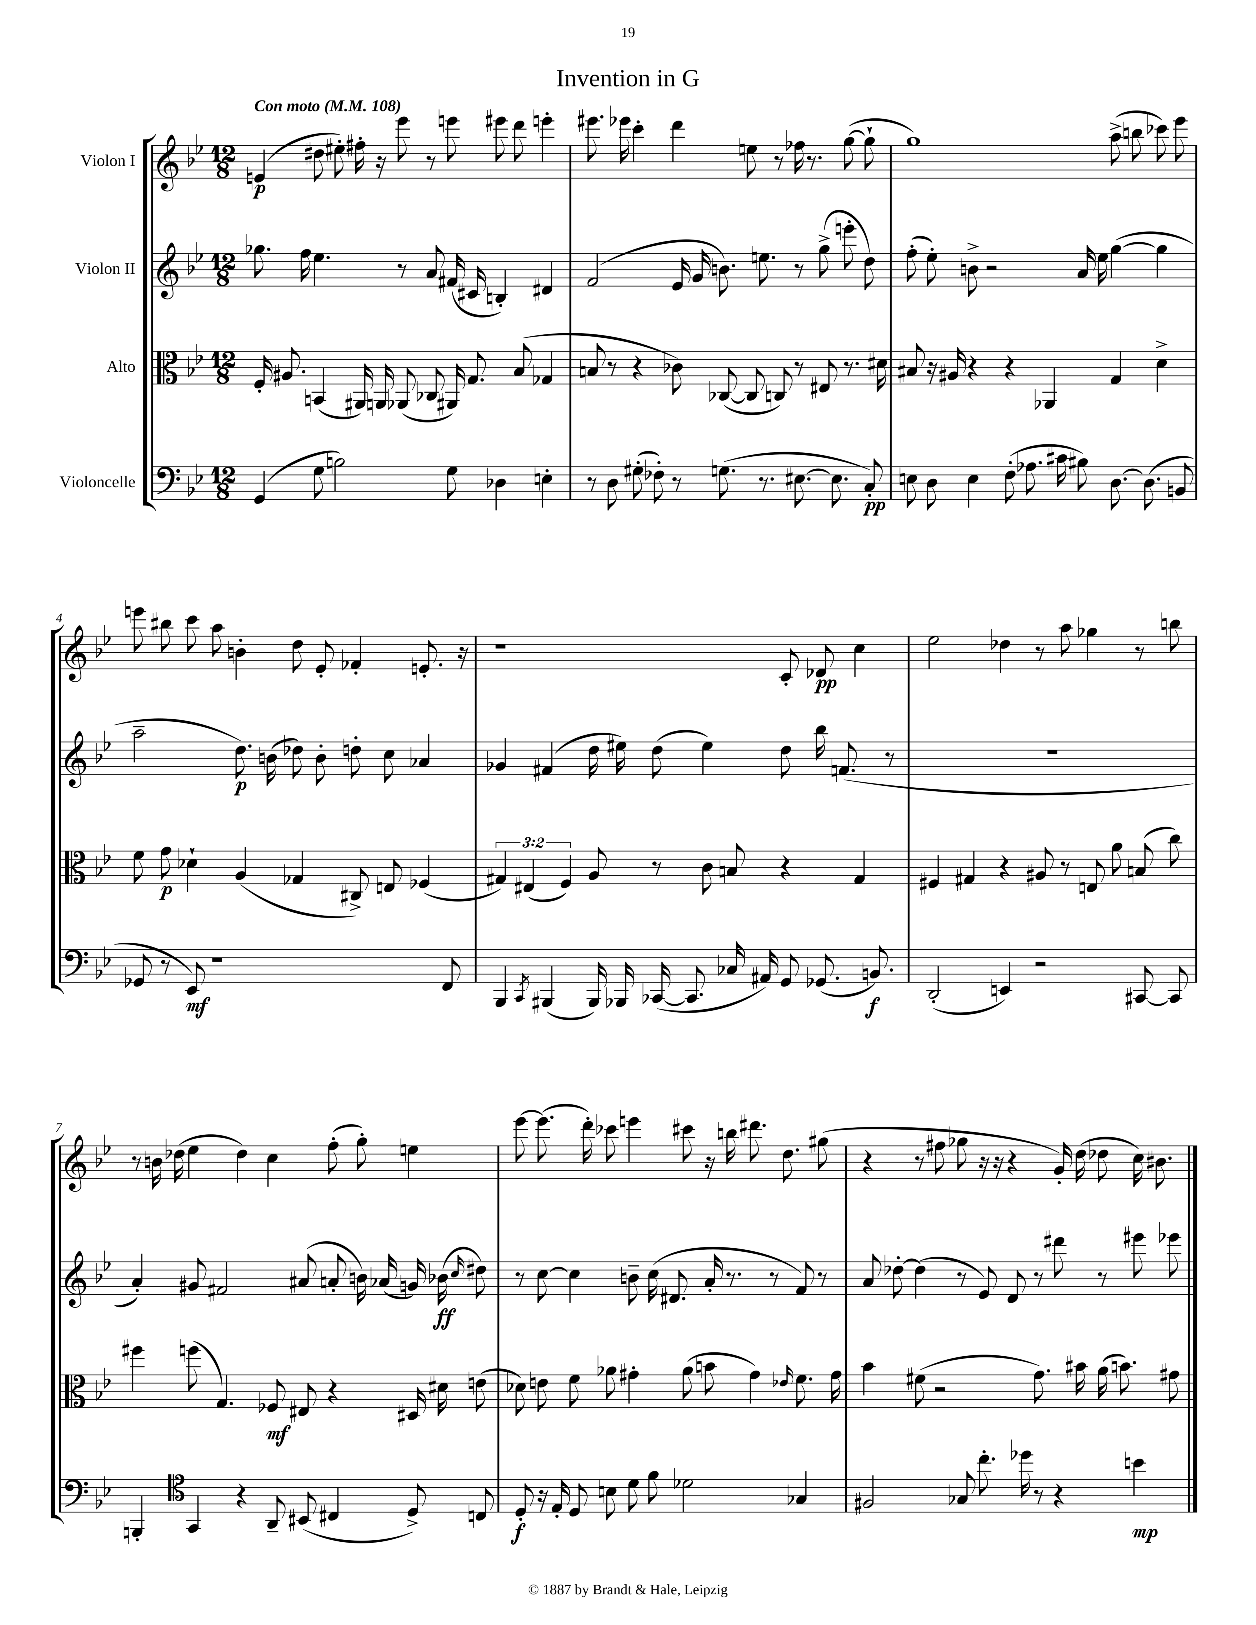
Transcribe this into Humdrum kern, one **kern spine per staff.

**kern	**kern	**kern	**kern
*staff4	*staff3	*staff2	*staff1
*clefF4	*clefC3	*clefG2	*clefG2
*k[b-e-]	*k[b-e-]	*k[b-e-]	*k[b-e-]
*M12/8	*M12/8	*M12/8	*M12/8
*MM108	*MM108	*MM108	*MM108
(4GG	16F'	8.gg-	(4e
.	8.A#	.	.
.	.	16ff	.
8G	(4BB	4.ee-	8dd#
2B)	.	.	8ee#')
.	16AA#)	.	16ff#'
.	16AA	.	16r
.	(8AA-	8r	8eee-
.	8C-	8a	8r
8G	16AA#)	(16f#	8eee
.	8.G	16c#	.
4D-	.	4B')	8eee#
.	(8B-	.	8ddd
4E'	4G-	4d#	4eee'
=	=	=	=
8r	8B	(2f	8.eee#
8D	8r	.	.
.	.	.	16eee-
(8G#'	4r	.	4ccc'
8F-')	.	.	.
8r	8c-)	16e-	4ddd
.	.	16g	.
(8.G	([8C-	8.b)	.
.	8C-]	.	8ee
8.r	.	8.ee	.
.	8C)	.	8r
[8.E#	8r	8r	16ff-
.	.	.	8.r
.	8E#	(8gg^	.
8.E#]	.	.	.
.	8.r	8eee'	([8gg
8C')	.	8dd)	8gg`]
.	16d#	.	.
=	=	=	=
8E	8B#	(8ff'	1gg)
8D	16r	8ee-')	.
.	16A#	.	.
4E	4r	8b^	.
.	.	2r	.
(8F'	4r	.	.
8.A-	.	.	.
.	4AA-	.	.
16c#	.	.	.
8B#)	.	16a	.
.	.	16ee-	.
[8.D	4G	([4gg	(8aa^
.	.	.	8bb
(8.D]	.	.	.
.	4d^	4gg]	8ccc-)
8BB	.	.	8eee-
=	=	=	=
8GG-	8f	2aa~	8eee
8r	8g	.	8bb#
8EE-)	4d-`	.	8ccc
1r	.	.	8aa
.	(4A	8.dd)	4b'
.	.	(16b	.
.	4G-	8dd-)	8dd
.	.	8b'	8e-'
.	8C#^)	8dd'	4f-'
.	8E	8cc	.
.	(4F-	4a-	8.e'
8FF	.	.	.
.	.	.	16r
=	=	=	=
4BBB-	6G#)	4g-	1r
.	(6E#	.	.
8qCC	.	.	.
(4BBB#	.	(4f#	.
.	6F)	.	.
16BBB#)	8A	16dd	.
16BBB-	.	16ee#)	.
([16CC-	8r	(8dd	.
8.CC-]	.	.	.
.	8c	4ee#)	.
16C-	8B	.	.
16AA#)	.	.	.
8GG	4r	8dd	8c'
(8.GG-	.	16bb-	8d-
.	.	(8.f	.
.	4G#	.	4cc
8.BB)	.	.	.
.	.	8r	.
=	=	=	=
(2DD'	4F#	1.r	2ee-
.	4G#	.	.
4EE)	4r	.	4dd-
2r	8A#	.	8r
.	8r	.	8aa
.	8E	.	4gg-
.	8a	.	.
[8CC#	(8B	.	8r
8CC#]	8cc)	.	8bb
=	=	=	=
4BBB'	4ff#	4a')	8r
.	.	.	16b
.	.	.	(16dd-
*clefC4	*	*	*
4GG	(8ff	8g#	4ee-
.	4.G)	2f#	.
4r	.	.	4dd-)
8AA~	8F-	.	4cc
(8BB#	8E#	(8a#	.
4C#	4r	8a'	(8ff'
.	.	16b)	8gg')
.	.	(16a-	.
8D^)	16D#	16g)	4ee
.	16d#	(16b-	.
.	.	16qqcc	.
8C	(8e	8dd#)	.
=	=	=	=
8D'	8d-)	8r	[8eee-
16r	8e	[8cc	(8.eee-]
16E-'	.	.	.
8D	8f	4cc]	.
.	.	.	16ddd')
8B	8a-	.	8ccc-
8d	4g#'	8b~	4eee
8f	.	(16cc	.
.	.	8.d#	.
2d-	(8a-	.	8ccc#
.	8b	16a'	16r
.	.	8.r	16bb
.	4g#)	.	8.ddd#
.	.	8r	.
.	.	.	8.dd
.	16qqe-	.	.
4G-	8.f	8f)	.
.	.	8r	(8gg#
.	16g#	.	.
=	=	=	=
2F#	4b-	8a	4r
.	.	[8dd-'	.
.	(8f#	(4dd-]	8r
.	2r	.	8ff#
8G-	.	8r	8gg-
8.cc'	.	8e-)	16r
.	.	.	16r
.	.	8d	4r
16dd-	.	.	.
8r	8.g)	8r	.
4r	.	8ddd#	16g')
.	16b#	.	(16dd
.	(16a	8r	8dd-
.	8.b)	.	.
4b	.	8eee#	16cc)
.	.	.	8.b#
.	8g#	8eee-	.
==	==	==	==
*-	*-	*-	*-
